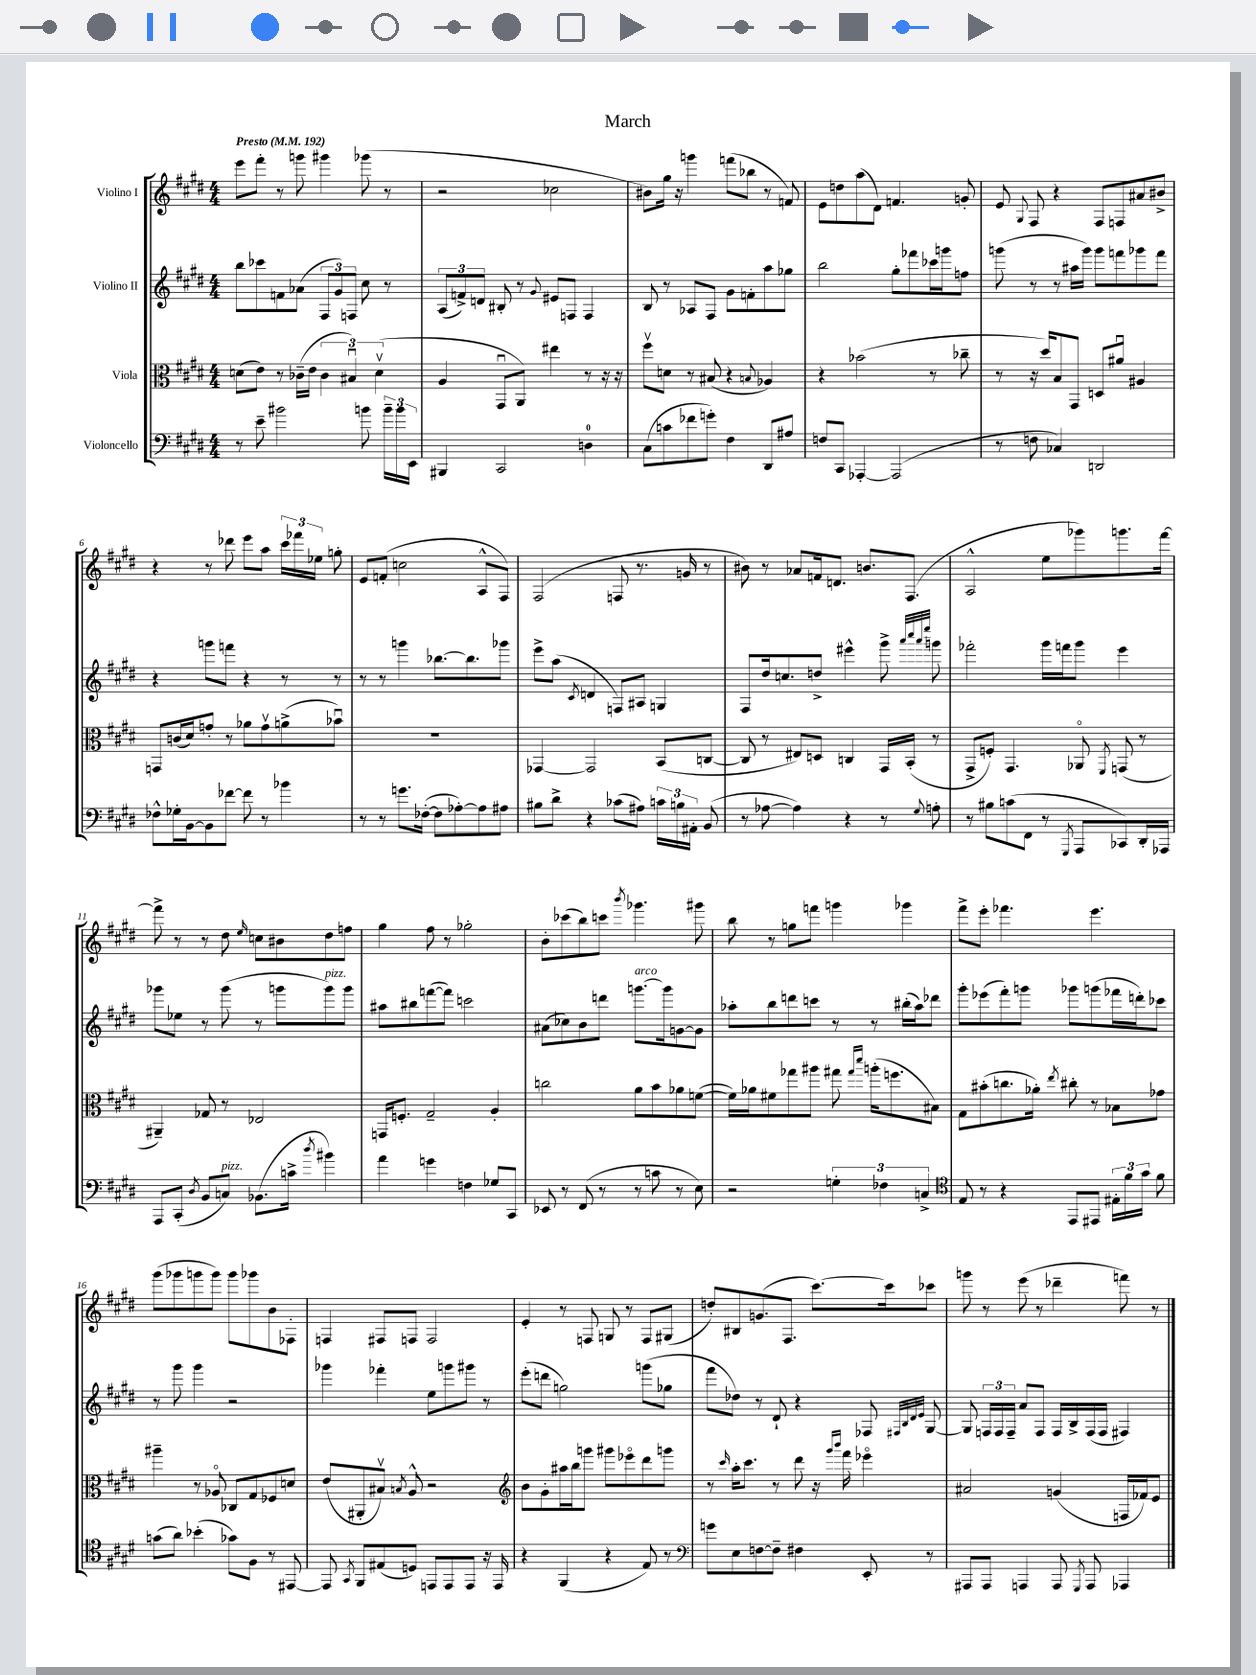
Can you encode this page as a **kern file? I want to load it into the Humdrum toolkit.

**kern	**kern	**kern	**kern
*staff4	*staff3	*staff2	*staff1
*clefF4	*clefC3	*clefG2	*clefG2
*k[f#c#g#d#]	*k[f#c#g#d#]	*k[f#c#g#d#]	*k[f#c#g#d#]
*M4/4	*M4/4	*M4/4	*M4/4
*MM192	*MM192	*MM192	*MM192
8r	(8d\L	8bb\L	8eee\L
8e~\	8e\J)	8ccc-\	8fff#'\J
2b#\	8r	8f\	8r
.	(16c-~\LL	(8a-\J	8ggg\
.	16e\JJ	.	.
.	6c-\	12F#/L	4ggg#\
.	.	12g#/)	.
.	6B#u/)	12F/J	.
8b\	.	8cc#\	(8ggg-\
.	(6dv\	.	.
24b~\LL	.	8r	8r
24b\	.	.	.
24EE\JJ	.	.	.
=	=	=	=
4BBB#/	4A/	(12A/L	2r
.	.	12f^/)	.
.	.	12d/J	.
2CC#/	8GG#u/L	8B#'/	.
.	8AA/J)	8r	.
.	.	8qqg#/	.
.	4ee#\	8e#/L	2cc-\
.	.	8F/J	.
4D\	8r	4F/	.
.	16r	.	.
.	16r	.	.
=	=	=	=
(8C#\L	8ff#v\L	8B/	8b#\L)
8c\	8d\J	8r	16gg#\Jk
.	.	.	16r
8f-\	8r	8A-/L	4ggg\
8g'\J)	(8B#/	8F#/J	.
4F#\	4r	8g#\L	(8fff\L
.	.	8f'\	8bb-\J
.	8qqB/	.	.
8DD#/L	4A-/)	8aa\	8r
8A#/J	.	8gg-\J	8f/)
=	=	=	=
8F/L	4r	2bb\	8e\L
8CC#/J	.	.	8dd\
[4AAA-'/	(2b-\	.	(8aa\
.	.	.	8d#\J)
(2AAA-/]	.	8gg#'\L	4.f/
.	.	8fff-\	.
.	8r	16ccc-\L	.
.	.	16ggg\J	.
.	8cc-~\	8ff\J	8g'/
=	=	=	=
8r	8r	(8ggg\	8e/
.	.	.	8qqG#/
8F\	16r	8r	8F#/
.	16dd#/LK)	.	.
4C-/)	8B/	8r	4r
.	8GG#/J	16aa#\LL	.
.	.	16ggg\JJ)	.
2DD/	8D/L	8ggg\L	8F#/L
.	8a#u/J	8fff\	8F/
.	4A#/	8ggg-\	8a#/
.	.	8fff\J	8b#^/J
=	=	=	=
8F-^^\L	8GG/L	4r	4r
16G-'\L	(16c/L	.	.
[16BB\J	16d#/J)	.	.
8BB\]	8g'/J	8ggg\L	8r
[8f-\J	8r	8fff\J	8ddd-\
8f-\]	8a-\L	4r	8eee\L
8r	8gv\	.	8aa\J
4b-\	(8a^\	8r	24ccc#\LL
.	.	.	24fff-\
.	.	.	24ee-\JJ
.	8b-u\J)	8r	8gg'\
=	=	=	=
8r	1r	8r	8e/L
8r	.	8r	(8f'/J
8.g\L	.	4ggg\	2cc\
([16F-'\Jk	.	.	.
8F-\]L	.	[8.bb-\L	.
[8A-'\)	.	.	.
.	.	8.bb-\]	.
8A-\]	.	.	8A^^/L
8A#\J	.	8ggg-\J	8F#/J)
=	=	=	=
8B#\L	[4GG-/	8eee^\L	(2F#/
8d#^\J	.	(8aa\J	.
.	.	8qc#/	.
4r	2GG-/]	4d/	.
(8c-\L	.	8F/L)	8F/
8A#\J)	.	8A#/J	8.r
24c\LL	(8BB/L	4G/	.
24B\	.	.	.
.	.	.	16g/
24AA#'\JJ	.	.	.
(8BB/	[8C/J	.	8r
=	=	=	=
8r	8C/]	8F#/L	8b#\)
[8A-\	8r	16dd#/k	8r
.	.	8.cc/	.
4A-\])	8E#/L)	.	8a-/L
.	8D/J	8dd^/J	16f/k
.	.	.	8.d/J
4r	4C/	4eee#^^\	.
.	.	.	8.b/L
8r	16GG#/LL	8ggg#^\	.
.	(16BB'/JJ	.	(8.F#/J
.	.	32qqaaa/LLL	.
.	.	32qqcccc#/	.
.	.	32qqaaa/	.
8qqG#/	.	32qqeeee/JJJ	.
8A'\	8r	8ggg\	.
=	=	=	=
8r	8GG#^/L	2fff-'\	2A^^/
8B#\L	8F'/J)	.	.
(8c\	4.GG#/	.	.
8FF#\J	.	.	.
8r	.	16ggg#\LL	8ee\L
.	.	16fff\J	.
8qGGG#/	.	.	.
8AAA/L	8AA-o/	8ggg#\J	8ggg-\)
.	8qFF#/	.	.
8CC-/)	(8GG/	4eee\	8.ggg\
16DD#'/L	8r	.	.
16AAA-/JJ	.	.	[16fff#\Jk
=	=	=	=
8AAA/L	4AA#~/)	8ggg-\L	8fff#^\]
(8CC#'/J	.	8ee-\J	8r
8qD#/	.	.	.
8BB/L	8G-/	8r	8r
8C/J)	8r	(8ggg-\	8dd#\
.	.	.	16qqee/
(8.BB-\L	2E-/	8r	8cc\L
.	.	8ggg\L	8b#\
16c^\Jk	.	.	.
8qdd#/	.	.	.
4b#\)	.	8ggg\)	8dd#\
.	.	8ggg\J	8ff\J
=	=	=	=
4a\	16GG/LK	8aa#\L	4gg#\
.	8.F'/J	.	.
.	.	8bb#\	.
4g\	2G#~/	([8fff\	8ff#\
.	.	8fff\]J)	8r
4F\	.	2ccc\	2gg-'\
8G-/L	4A'/	.	.
8CC#/J	.	.	.
=	=	=	=
8EE-/	2cc\	(8a#\L	8b'\L
8r	.	8cc-\)	(8ccc-\
(8FF#/	.	8b\	8bb\)
8r	.	8ddd\J	8ccc\J
.	.	.	8qbbb/
8r	8a\L	[8.ggg\L	4.ggg-\
8c\	8b\	.	.
.	.	16ggg\]k	.
8r	8a-\	[8g\	.
8E\)	([8f\J	8g\]J	8ggg#\
=	=	=	=
2r	16f\]LL)	8aa-'\L	8bb\
.	16a-\J	.	.
.	8f#\	8bb\	8r
.	8gg-\	8ddd\	8gg\L
.	8aa#\J	8ccc\J	8fff\J
6G'\	8gg#\	8r	4ggg\
.	16qqgg#/LL	.	.
.	16qqddd#/JJ	.	.
.	(16aa'\LK	8r	.
6F-\	.	.	.
.	8.ff\	.	.
.	.	(16bb#'\LL	4ggg-\
.	.	16aa-\J)	.
6C^/	.	.	.
.	8B#\J)	8ddd-\J	.
=	=	=	=
*clefC4	*	*	*
8E/	8G#\L	8ggg#'\L	8fff#^\L
8r	(8b#'\	(8eee-\	8eee'\J
4r	8.cc\	8fff#'\)	4.fff-\
.	.	8ggg\J	.
.	16a-'\Jk)	.	.
.	8qee/	.	.
8EE/L	8cc#'\	8ggg-\L	.
8EE#/J	8r	(8ggg\	4.eee\
24E#'\LL	8B-\L	16fff-\L	.
24f#\	.	.	.
.	.	16ddd'\J)	.
24g#\JJ	.	.	.
8f#\	8g-\J	8ccc-\J	.
=	=	=	=
(8g\L	4aa#~\	8r	(8ggg#\L
8a\J)	.	8ggg#\	8ggg-\
(4b-'\	8r	4ggg#\	8ggg\
.	8A-o/	.	8ggg\J)
8g-\L)	8C-/L	2r	8ggg\L
8F#\J	8G#/	.	8ggg-\
8r	8F-/	.	8b\
[8EE#/	8d/J	.	8F-'\J
=	=	=	=
8EE#/]	(8e/L	4ggg-\	4F/
8qGG#/	.	.	.
8FF#/L	8AA#'/	.	.
(8E#/	8B#v/J)	4fff-'\	8F#/L
.	8qB/	.	.
8D/J)	8A^^/	.	8F/J
8EE/L	2r	8ee\L	2F/
8EE/	.	8ggg\	.
8EE/J	.	8ggg#\J	.
16r	.	8r	.
16EE/	.	.	.
=	=	=	=
*	*clefG2	*	*
4r	8b\L	(8eee'\L	4e'/
.	8g#'\	8ddd\J	.
(4FF#/	16aa#\L	2gg\)	8r
.	16bb\J	.	.
.	8ggg\J	.	8F/
4r	8ggg#\L	.	8G/
.	8eee-o\	.	8r
8E/)	8ddd#\	(8ggg\L	8F/L
8r	8ggg\J	8gg-\J	(8G#/J
=	=	=	=
*clefF4	*	*	*
8g\L	8r	8fff#\L	8dd'/L)
.	16qqccc#/	.	.
8E\	16aa'\LK	8dd-\J)	8B#/
.	8.ccc#\J	.	.
[8F\	.	8r	(8.g/
8F~\]J	8r	8d#`/	.
.	.	.	8.F#/J
4F#\	8ddd#\	4r	.
.	16r	.	[8.ccc#\L)
.	16qqggg#/LL	.	.
.	16qqbbb/JJ	.	.
.	16fff#\	.	.
8EE'/	4eee-o\	8F-/	.
.	.	.	16ccc#\]k
.	.	32qqF#/LLL	.
.	.	32qqB/	.
.	.	32qqd#/	.
.	.	32qqe/JJJ	.
8r	.	[8G#/	8ccc-\J
=	=	=	=
8AAA#/L	2a#/	8G#/]	8ggg\
8AAA#/J	.	24F/LL	8r
.	.	24F/	.
.	.	24F~/JJ	.
4AAA/	.	8a/L	(8eee\
.	.	8F/J	8r
8AAA/	(4g/	16F/LL	4ddd-~\
.	.	16B^/	.
8qGGG#/	.	.	.
8AAA/	.	(16F/	.
.	.	16F/JJ	.
4AAA-/	16F/LL	4F#/)	8fff\)
.	16f-/J)	.	.
.	8e/J	.	8r
==	==	==	==
*-	*-	*-	*-
